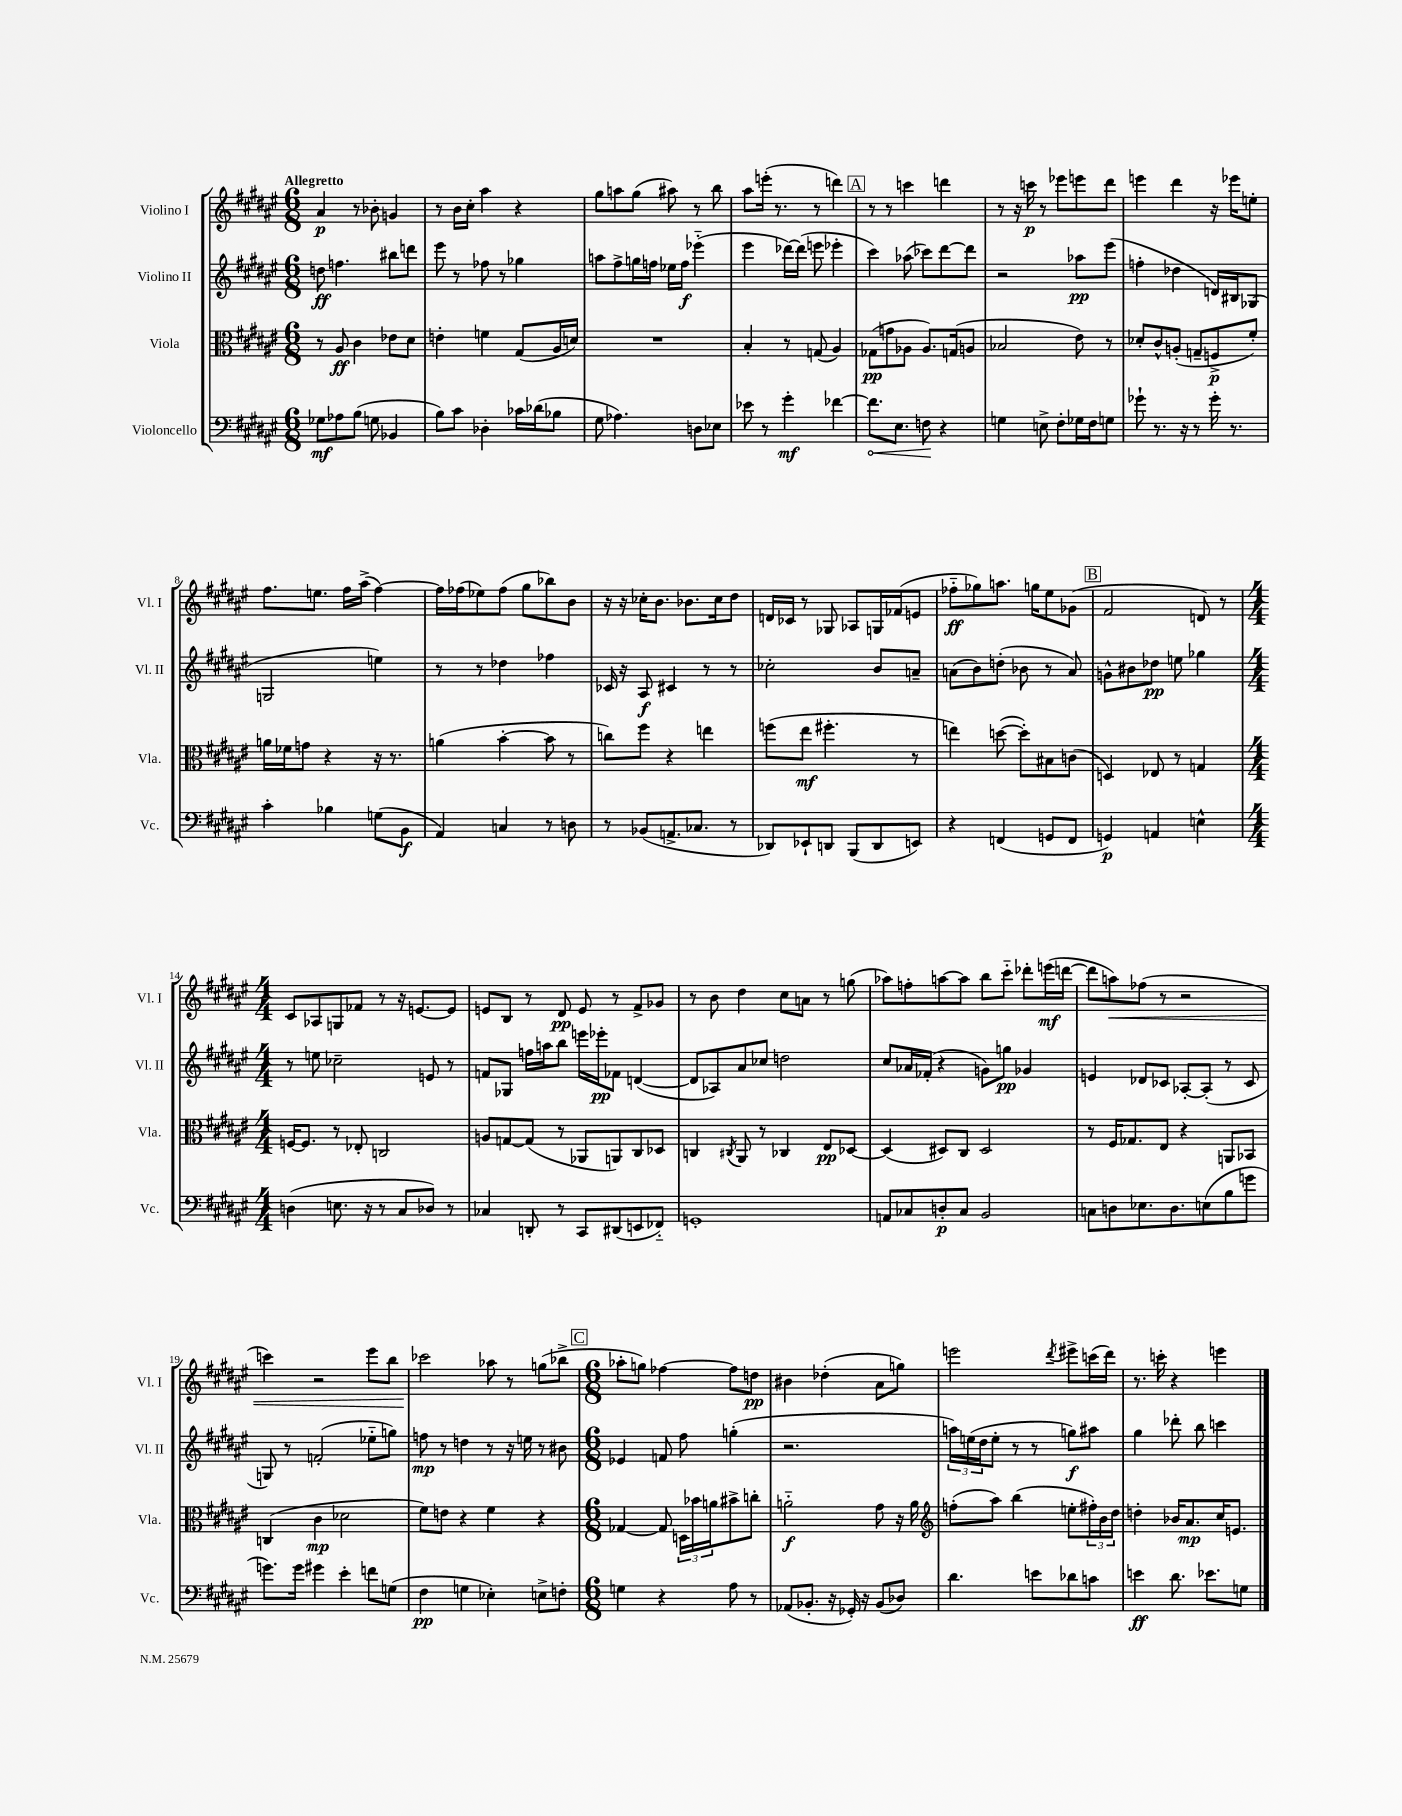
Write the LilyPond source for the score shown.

<<
\new StaffGroup <<
\new Staff = "s0" \with { instrumentName = "Violino I" shortInstrumentName = "Vl. I" } {
    \clef treble \key fis \major \numericTimeSignature \time 6/8 \tempo "Allegretto"
    ais'4\p r8 bes'8-. g'4 |
    r8 b'16 cis''16-. ais''4 r4 |
    gis''8 a''8 gis''8( ais''8) r8 b''8 |
    ais''8 e'''16-.( r8. r8 d'''4) |
    \mark \markup { \box "A" } r8 r8 c'''4 d'''4 |
    r8 r16 c'''16\p r8 ees'''8 e'''8 dis'''8 |
    e'''4 dis'''4 r16 ees'''16 e''8-. |
    fis''8. e''8. fis''16 ais''16->( fis''4~) |
    fis''16 fes''16( ees''8) fes''8( gis''8 bes''8) b'8 |
    r16 r16 ces''16-. b'8. bes'8. ces''16 dis''8 |
    d'16 ces'16 r8 ges8 aes8 g16 fes'16( e'8 |
    fes''8-_\ff ges''8) a''8. g''16 eis''8 ges'8( |
    \mark \markup { \box "B" } fis'2 d'8) r8 |
    \numericTimeSignature \time 4/4 cis'8 aes8 g8 fes'8 r8 r16 e'8.~ e'8 |
    e'8 b8 r8 dis'8\pp e'8 r8 fis'8-> ges'8 |
    r8 b'8 dis''4 cis''8 a'8 r8 g''8( |
    aes''8) f''8-. a''8~ a''8 b''8 cis'''8-_ des'''8-. e'''16\mf( d'''16~ |
    d'''8 a''8\<) fes''8( r8 r2 |
    c'''4) r2 eis'''8 b''8 |
    ces'''2\! aes''8 r8 g''8( bes''8-> |
    \mark \markup { \box "C" } \numericTimeSignature \time 6/8 aes''8-. g''8) fes''4~ fes''8 d''8\pp |
    bis'4 des''4-.( ais'8 g''8) |
    e'''2 \acciaccatura { dis'''8 } eis'''8-> c'''16( dis'''16) |
    r8. c'''16-. r4 e'''4 \bar "|." |
}
\new Staff = "s1" \with { instrumentName = "Violino II" shortInstrumentName = "Vl. II" } {
    \clef treble \key fis \major \numericTimeSignature \time 6/8
    d''8\ff f''4. bis''8 d'''8 |
    eis'''8 r8 fes''8 r8 ges''4 |
    a''8 fis''8-> g''16 f''16 ees''16 f''16\f ees'''4-_( |
    eis'''4 des'''16~) des'''16( e'''8 ees'''4-. |
    \mark \markup { \box "A" } cis'''4) aes''8( ces'''8) dis'''8~ dis'''8 |
    r2 aes''8\pp eis'''8( |
    f''4-. des''4 d'16) bis16 ges8( |
    g2 e''4) |
    r8 r8 des''4 fes''4 |
    ces'16 r16 ais8\f cis'4 r8 r8 |
    ces''2-. b'8 a'8-- |
    a'8( b'8) d''8-.( bes'8 r8 a'8) |
    \mark \markup { \box "B" } g'8-^ bis'8 des''8\pp e''8 ges''4 |
    \numericTimeSignature \time 4/4 r8 e''8 ces''2-- e'8 r8 |
    f'8 ges8 f''16 a''16 b''8 e'''16 ees'''16-.\pp fes'8 d'4~( |
    d'8 aes8) ais'8 ces''8 d''2 |
    cis''8 aes'16 fes'16-.( r4 g'8) g''8\pp ges'4 |
    e'4 des'8 ces'8 aes8~-. aes8-.( r8 ces'8 |
    g8) r8 f'2-.( ees''8-_ g''8) |
    f''8\mp r8 d''4 r8 r16 e''16 r8 bis'8 |
    \mark \markup { \box "C" } \numericTimeSignature \time 6/8 ees'4 f'8 fis''8 g''4-.( |
    r2. |
    \tuplet 3/2 { a''16) e''16( dis''16 } e''8-. r8 r8 g''8\f) ais''8 |
    gis''4 des'''8-. b''8 c'''4 \bar "|." |
}
\new Staff = "s2" \with { instrumentName = "Viola" shortInstrumentName = "Vla." } {
    \clef alto \key fis \major \numericTimeSignature \time 6/8
    r8 ais8\ff cis'4 ees'8 dis'8 |
    e'4-. f'4 gis8( ais16 d'16) |
    R2. |
    b4-. r8 g8( ais4) |
    \mark \markup { \box "A" } ges8\pp( g'8 aes8 aes8.) g16( a8 |
    bes2 eis'8) r8 |
    des'8-. cis'8-^ a8-.( g8-- f8->\p fis'8-.) |
    a'16 fes'16 g'8 r4 r16 r8. |
    a'4( b'4~-. b'8 r8 |
    c''8) fis''8 r4 e''4 |
    f''8( eis''8\mf fis''4.-. r8 |
    e''4) d''8~( d''8-.) bis8 c'8( |
    \mark \markup { \box "B" } d4) ees8 r8 g4 |
    \numericTimeSignature \time 4/4 f16~ f8. r8 ees8-. c2 |
    a8 g8~ g8( r8 aes,8 a,8) cis8 des8 |
    c4 \acciaccatura { cis8 } ais,8 r8 ces4 eis8\pp des8~ |
    des4( dis8) cis8 dis2 |
    r8 fis16 ges8. eis8 r4 a,8 bes,8 |
    c4( cis'4\mp des'2 |
    fis'8) e'8 r4 fis'4 r4 |
    \mark \markup { \box "C" } \numericTimeSignature \time 6/8 ges4~ ges8 \tuplet 3/2 { d16 bes'16 a'16 } bis'8-> c''8-. |
    a'2-_\f gis'8 r16 a'16 |
    \clef treble f''8-.( ais''8) b''4( e''8-. \tuplet 3/2 { fis''16-.) b'16 dis''16 } |
    d''4-. bes'16 ais'8.\mp cis''16 e'8. \bar "|." |
}
\new Staff = "s3" \with { instrumentName = "Violoncello" shortInstrumentName = "Vc." } {
    \clef bass \key fis \major \numericTimeSignature \time 6/8
    ges8\mf aes8 b8( g8 bes,4 |
    b8) cis'8 des4-. ces'16 des'16( bes8 |
    gis8 aes4.) d8 ees8 |
    ees'8 r8 gis'4-.\mf fes'4~ |
    \mark \markup { \box "A" } \once \override Hairpin.circled-tip = ##t fes'8.\< eis8. f8\! r4 |
    g4 e8-> fis8-. ges16 fis16 g8 |
    ges'8-! r8. r16 r8 ges'16-. r8. |
    cis'4-. bes4 g8( b,8\f |
    ais,4) c4 r8 d8 |
    r8 bes,8( a,8.-> ces8. r8 |
    des,8) ees,8-! d,8 b,,8( d,8 e,8) |
    r4 f,4( g,8 f,8 |
    \mark \markup { \box "B" } g,4\p) a,4 e4-^ |
    \numericTimeSignature \time 4/4 d4( e8. r16 r8 cis8 des8) r8 |
    ces4 d,8-. r8 cis,8 dis,8( e,8 fes,8-_) |
    g,1-. |
    a,8 ces8 d8-.\p ces8 b,2 |
    c8 d8 ees8. d8. e8( b8 g'8 |
    g'8.) g'16 gis'4 eis'4-. f'8 g8( |
    fis4\pp g4 ees4-.) e8-> f8-. |
    \mark \markup { \box "C" } \numericTimeSignature \time 6/8 g4 r4 ais8 r8 |
    aes,8( bes,8.-. r16 ges,16-.) r16 bes,8( des8) |
    dis'4. e'8 des'8 c'8 |
    e'4\ff dis'8. ees'8. g8 \bar "|." |
}
>>
>>
